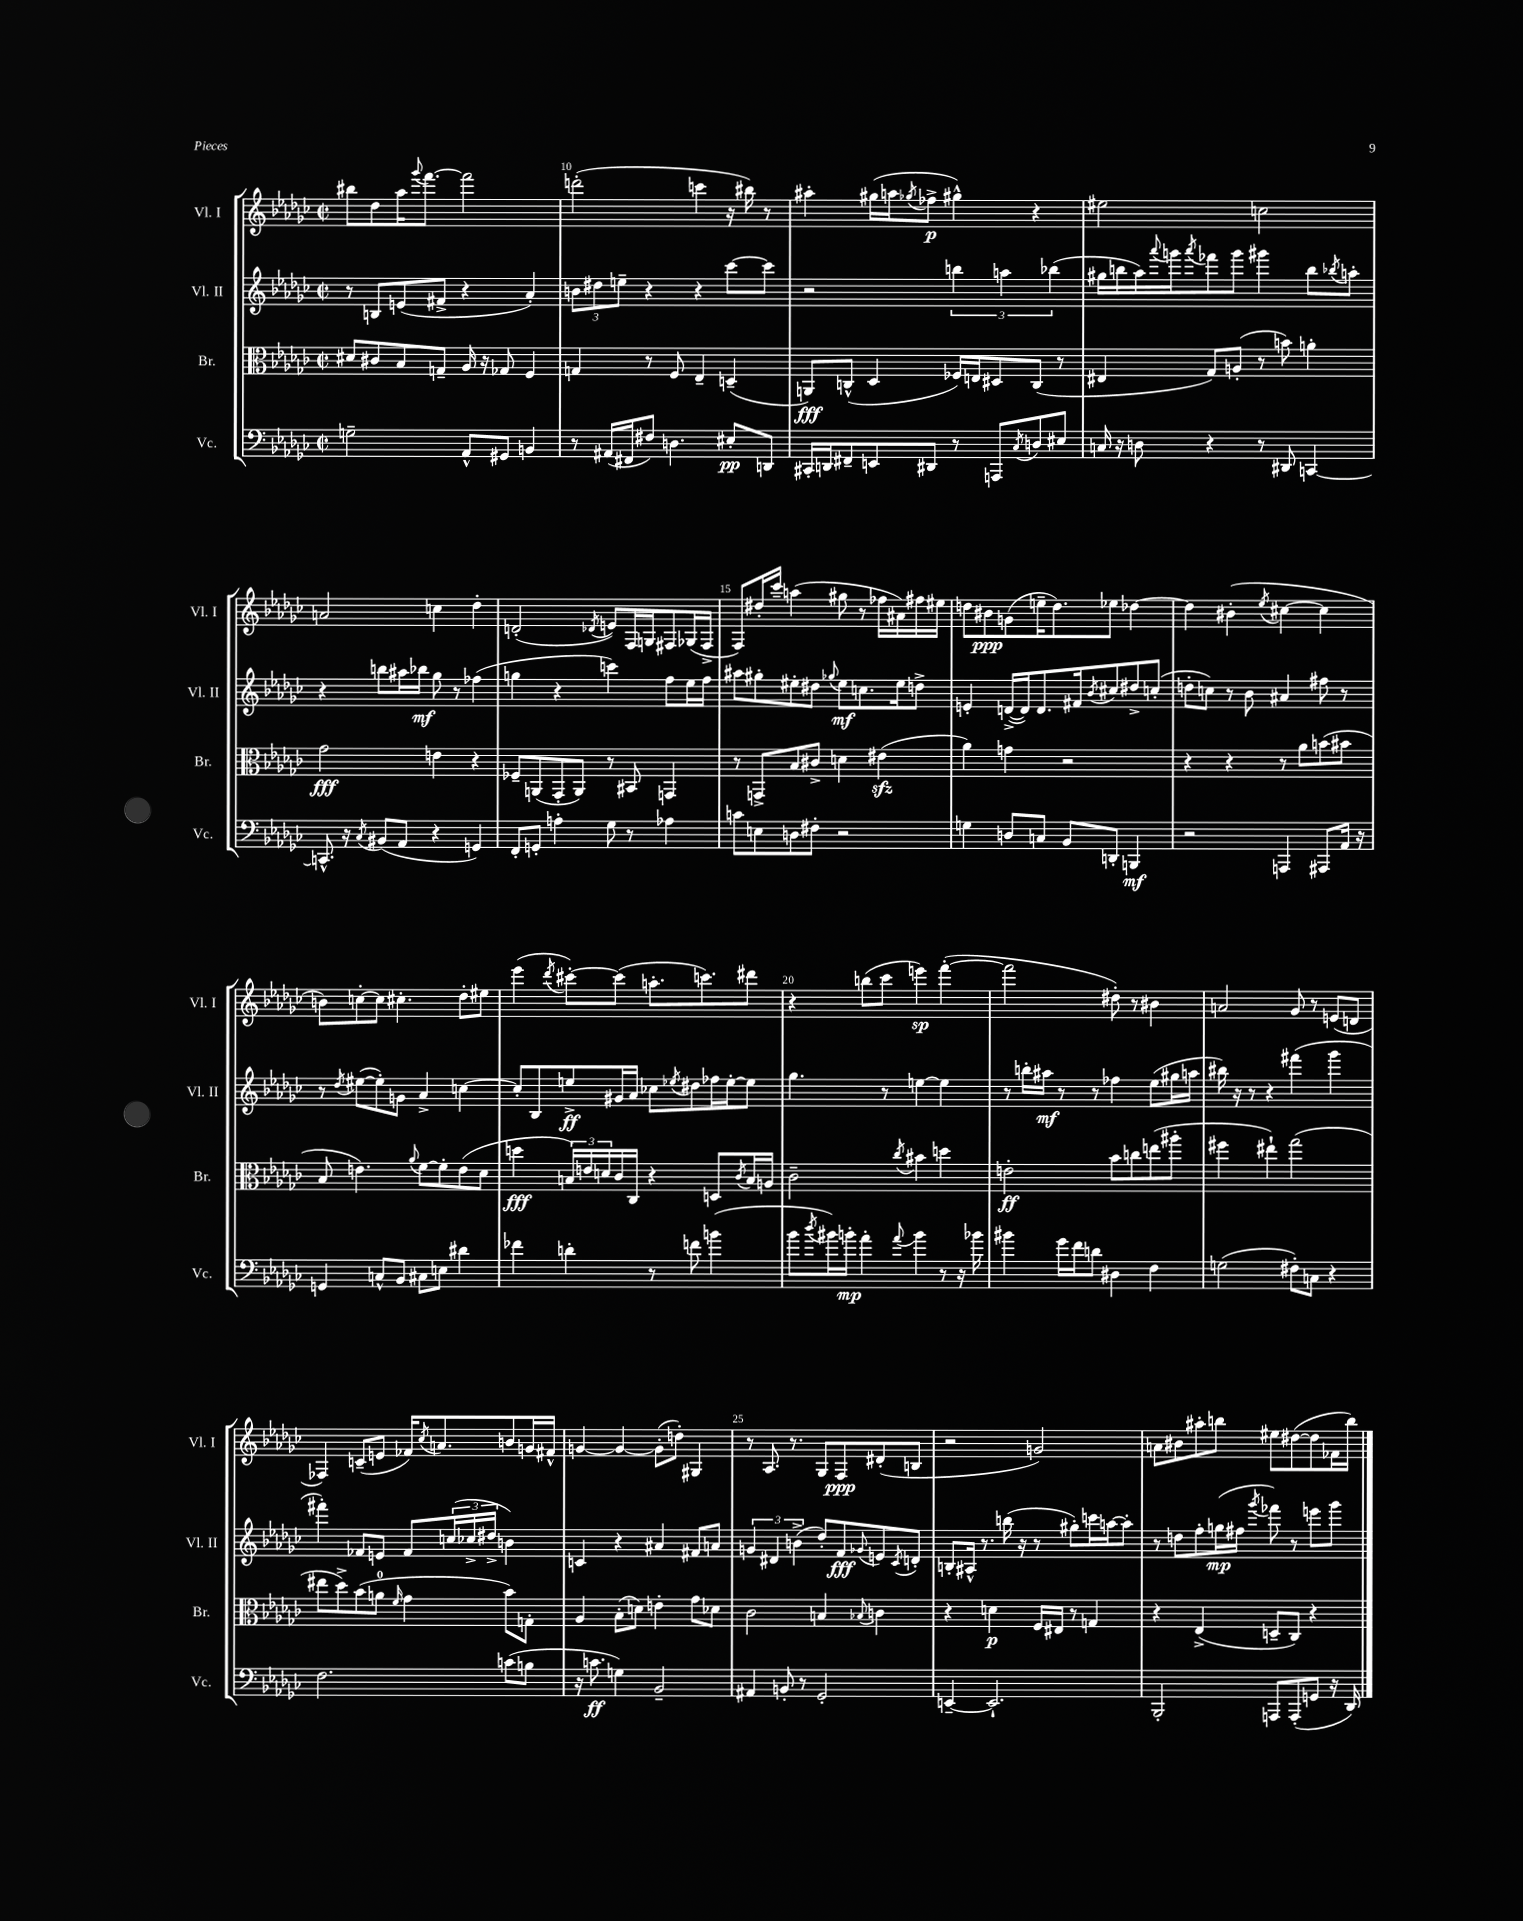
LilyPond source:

<<
\new StaffGroup <<
\new Staff = "s0" \with { instrumentName = "Vl. I" shortInstrumentName = "Vl. I" } {
    \clef treble \key ges \major \defaultTimeSignature \time 2/2
    bis''8 des''8 aes''16 \appoggiatura { ges'''8 } f'''8.~ f'''2 |
    d'''2-.( c'''4 r16 bis''16) r8 |
    ais''4-. gis''16( a''16 \acciaccatura { ges''8 } fes''8->\p gis''4-^) r4 |
    eis''2 c''2 |
    a'2 c''4 des''4-. |
    d'2-.( \acciaccatura { des'8 } e'8) f16 g16 fis8 ges16( fis16-> |
    f8) dis''16-. ces'''16-- a''4( gis''8 r8 fes''16 ais'16) fis''16 eis''16 |
    d''8 bis'8\ppp g'8( e''16-- d''8.) ees''8 des''4~ |
    des''4 bis'4-.( \acciaccatura { ees''8 } cis''4~ cis''4 |
    b'8) c''8~-. c''8 cis''4.-. des''8-. eis''8 |
    ees'''4( \acciaccatura { des'''8 } cis'''8~-.) cis'''8( a''8.-. c'''8.) dis'''8 |
    r4 b''8( ces'''8 e'''4\sp) f'''4~-.( |
    f'''2 dis''8-.) r8 bis'4 |
    a'2 ges'8 r8 e'8( d'8 |
    fes4) c'8--( e'8 fes'16) \acciaccatura { ces''8 } a'8. b'8 g'16 fis'16-^ |
    g'4~ g'4~ g'8-.( d''8-.) gis4 |
    r8 aes8. r8. ges8 f8\ppp dis'8-.( b8 |
    r2 g'2) |
    a'8 bis'8 ais''8-. b''8 eis''8 dis''8~( dis''8 fes'16 b''16) \bar "|." |
}
\new Staff = "s1" \with { instrumentName = "Vl. II" shortInstrumentName = "Vl. II" } {
    \clef treble \key ges \major \defaultTimeSignature \time 2/2
    r8 b8 e'8( fis'8-> r4 aes'4-.) |
    \tuplet 3/2 { b'8 dis''8 e''8-- } r4 r4 ces'''8~ ces'''8 |
    r2 \tuplet 3/2 { b''4 a''4 bes''4( } |
    gis''16 b''16 aes''16) \appoggiatura { aes'''8 } g'''16 \acciaccatura { aes'''8 } fes'''8 g'''8 gis'''4 b''8 \acciaccatura { bes''8 } a''8-. |
    r4 b''8 ais''16 bes''16\mf ges''8 r8 fes''4( |
    g''4 r4 c'''4) f''8 ees''16 f''16 |
    ais''8 gis''8-. eis''8-. dis''8 \appoggiatura { ges''8 } eis''8\mf c''8. eis''16 d''8-> |
    e'4-. d'16~->( d'16) d'8. fis'16 \acciaccatura { bes'8 } cis''8 dis''8-> c''8-.( |
    d''8-. c''8) r8 bes'8 ais'4 fis''8 r8 |
    r8 \acciaccatura { des''8 } eis''8~( eis''8-.) g'8 aes'4-> c''4~ |
    c''8-. bes8 e''8->\ff gis'16 aes'16 ces''8 \acciaccatura { ees''8 } dis''8 fes''16 ees''16~-. ees''8 |
    ges''4. r8 e''4~ e''4 |
    r8 b''16-. ais''16\mf r8 r8 fes''4 ees''8( gis''16 a''16 |
    bis''16) r16 r8 r4 fis'''4( ges'''4 |
    fis'''4-.) fes'8 e'8 fes'8 \tuplet 3/2 { c''16( ces''16-> dis''16-> } b'4) |
    c'4 r4 ais'4 fis'8 a'8 |
    \tuplet 3/2 { g'4 dis'4 b'4->( } des''8-.) f'8\fff \appoggiatura { ges'8 } e'8 \acciaccatura { ces'8 } d'8-. |
    b8-. ais16-^ r8. b''16( r16 r8 gis''8-.) c'''16 a''16~ a''8-. |
    r8 d''8 f''8-. g''16\mp( fis''16 \acciaccatura { ges'''8 } fes'''8) r8 e'''8 ges'''8 \bar "|." |
}
\new Staff = "s2" \with { instrumentName = "Br." shortInstrumentName = "Br." } {
    \clef alto \key ges \major \defaultTimeSignature \time 2/2
    dis'8 cis'8 bes8 g8-- aes16 r16 ges8 f4 |
    g4 r8 f8 ees4-- d4--( |
    a,8\fff) c8-^( des4 fes16) e16 dis8 c8( r8 |
    eis4 ges8) a8-.( r8 b'8) a'4-. |
    ges'2\fff e'4 r4 |
    fes8-- a,8( ges,8-. a,8) r8 bis,8 g,4 |
    r8 g,8-> bes8 cis'8-> d'4 eis'4\sfz( |
    aes'4) g'4 r2 |
    r4 r4 r8 aes'8 b'8( bis'8 |
    bes8 e'4.) \appoggiatura { aes'8 } f'8~ f'8-. e'8( des'8 |
    d''4\fff \tuplet 3/2 { b16) e'16 d'16 } ces'16 ces16 r4 d8 \acciaccatura { ces'8 } b16 a16 |
    ces'2-- \acciaccatura { ces''8 } bis'4 d''4 |
    e'2-.\ff bes'8 c''8 e''8( ais''8-. |
    fis''4 eis''4-!) ges''2( |
    eis''8 des''8->) bes'8( a'8-0 \grace { f'16 } ges'4 bes'8) g8-. |
    aes4 bes8-.( d'8) e'4-. ges'8 des'8 |
    ces'2 b4 \appoggiatura { bes8 } c'4 |
    r4 d'4\p f16 eis16 r8 g4 |
    r4 ees4->( d8-- ces8) r4 \bar "|." |
}
\new Staff = "s3" \with { instrumentName = "Vc." shortInstrumentName = "Vc." } {
    \clef bass \key ges \major \defaultTimeSignature \time 2/2
    g2-- aes,8-^ gis,8 b,4 |
    r8 ais,16( fis,16 fis8) d4. eis8-.\pp d,8 |
    cis,16-. d,16 fis,8-- e,8 dis,8 r8 a,,8 \acciaccatura { ces8 } d8 eis8 |
    c16 r16 d8 r4 r8 dis,8 c,4~ |
    c,8.-^ r16 \acciaccatura { ces8 } bis,8( aes,8 r4 g,4) |
    f,8-. g,8-. a4-. ges8 r8 aes4 |
    c'8 e8 d8 fis8-. r2 |
    g4 d8 c8 bes,8 d,8-. b,,4\mf |
    r2 a,,4 ais,,8 aes,16 r16 |
    g,4 c8-^ bes,8 cis8 e8 dis'4 |
    fes'4 d'4-. r8 f'8 b'4( |
    bes'8 \acciaccatura { des''8 } bis'16) b'16-.\mp aes'4-. \appoggiatura { aes'8 } b'4 r8 r16 bes'16 |
    bis'4 ges'16 f'16 d'8 dis4 f4 |
    g2( fis8-.) c8 r4 |
    f2. c'8( b8 |
    r16 c'8.\ff g4) bes,2-- |
    ais,4 b,8-. r8 ges,2-. |
    e,4~-- e,2.-! |
    bes,,2-. a,,8 a,,8-.( g,8 r16 des,16) \bar "|." |
}
>>
>>
\layout { \context { \Score currentBarNumber = #9 \override BarNumber.break-visibility = ##(#f #t #t) barNumberVisibility = #(every-nth-bar-number-visible 5) } }
